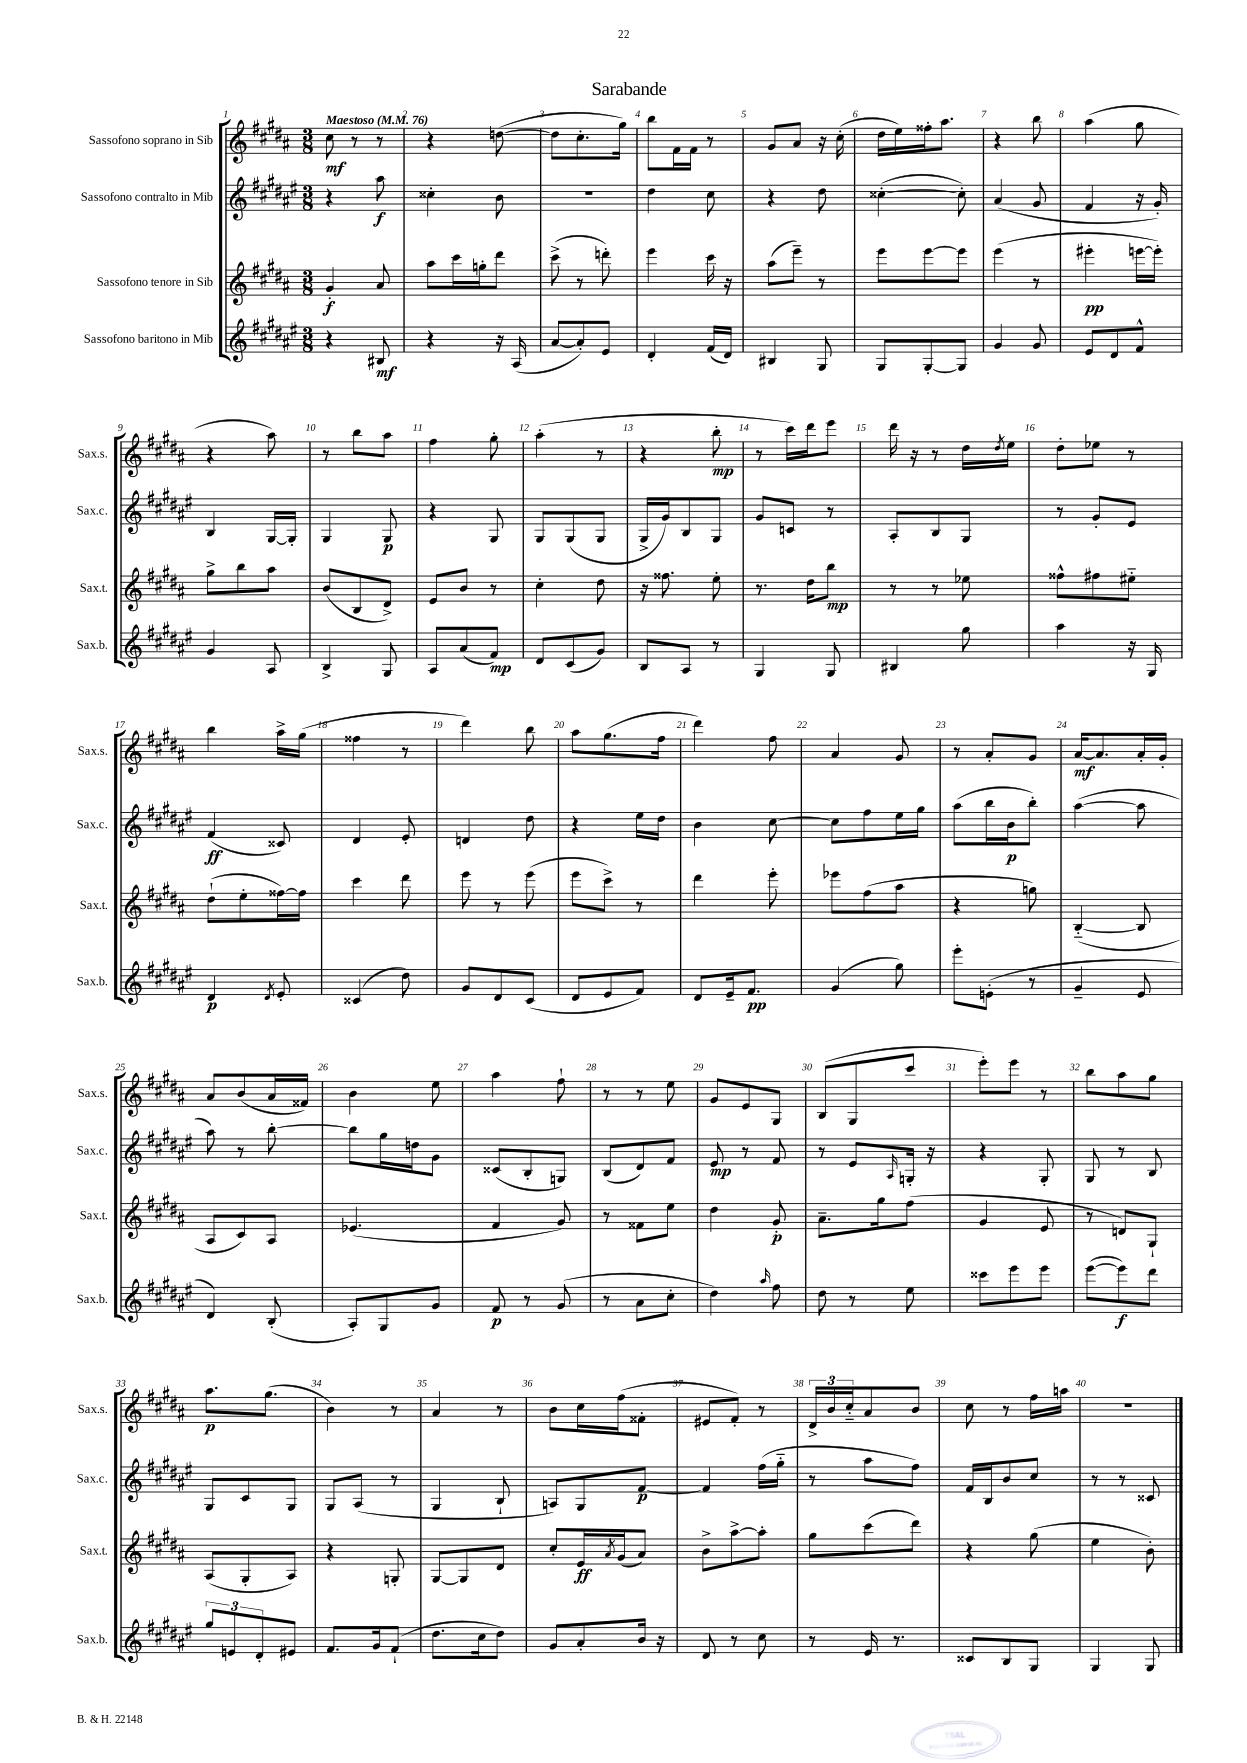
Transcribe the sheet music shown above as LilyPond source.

\header { title = "Sarabande" }
<<
\new StaffGroup <<
\new Staff = "s0" \with { instrumentName = "Sassofono soprano in Sib" shortInstrumentName = "Sax.s." } {
    \clef treble \key b \major \numericTimeSignature \time 3/8 \tempo "Maestoso" 4 = 76
    cis''8\mf r8 r8 |
    r4 d''8~( |
    d''8 cis''8.-. gis''16) |
    b''8 fis'16 fis'16 r8 |
    gis'8 ais'8 r16 cis''16-.( |
    dis''16 e''16) fisis''16-. ais''8. |
    r4 b''8 |
    ais''4( gis''8 |
    r4 ais''8) |
    r8 b''8 ais''8 |
    fis''4 gis''8-. |
    ais''4-.( r8 |
    r4 b''8-.\mp |
    r8 cis'''16) dis'''16 e'''8 |
    dis'''16 r16 r8 dis''16 \acciaccatura { dis''8 } e''16 |
    dis''8-. ees''8 r8 |
    b''4 ais''16-> gis''16( |
    fisis''4 r8 |
    dis'''4) b''8 |
    ais''8 gis''8.( fis''16 |
    dis'''4) fis''8 |
    ais'4 gis'8 |
    r8 ais'8-. gis'8 |
    ais'16~\mf ais'8. ais'16-. gis'16-. |
    ais'8 b'8( ais'16 fisis'16) |
    b'4 e''8 |
    ais''4 fis''8-! |
    r8 r8 e''8 |
    gis'8 e'8 gis8 |
    b8( gis8 cis'''8 |
    e'''8-.) e'''8 r8 |
    b''8 ais''8 gis''8 |
    ais''8.\p gis''8.( |
    b'4) r8 |
    ais'4 r8 |
    b'8 cis''16 fis''16( fisis'8-. |
    eis'8 fis'8-.) r8 |
    \tuplet 3/2 { dis'16-> b'16 cis''16-_ } ais'8 b'8 |
    cis''8 r8 fis''16 a''16 |
    R4. \bar "|." |
}
\new Staff = "s1" \with { instrumentName = "Sassofono contralto in Mib" shortInstrumentName = "Sax.c." } {
    \clef treble \key fis \major \numericTimeSignature \time 3/8
    r4 ais''8\f |
    cisis''4-. b'8 |
    R4. |
    dis''4 cis''8 |
    r4 dis''8 |
    cisis''4~-.( cisis''8-.) |
    ais'4( gis'8 |
    fis'4 r16 gis'16-.) |
    b4 gis16~ gis16-. |
    gis4 gis8\p |
    r4 gis8 |
    gis8 gis8( gis8 |
    gis16-> gis'16) b8 gis8 |
    gis'8 c'8 r8 |
    ais8-. b8 gis8 |
    r8 gis'8-. eis'8 |
    fis'4\ff( cisis'8) |
    dis'4 eis'8-. |
    d'4 dis''8 |
    r4 eis''16 dis''16 |
    b'4 cis''8~ |
    cis''8 fis''8 eis''16 gis''16 |
    ais''8( b''16 b'16\p b''8-.) |
    ais''4~( ais''8 |
    ais''8) r8 b''8~-. |
    b''8 gis''16 d''16 gis'8 |
    cisis'8( b8-. g8) |
    b8( dis'8) fis'8 |
    eis'8\mp r8 fis'8 |
    r8 eis'8 \grace { ais16 } g16-. r16 |
    r4 gis8-. |
    gis8 r8 b8 |
    gis8 cis'8 gis8 |
    gis8 ais8( r8 |
    gis4 b8-! |
    a8) gis8 fis'8~\p |
    fis'4 fis''16( gis''16-_ |
    r8 ais''8 fis''8) |
    fis'16 b16 b'8 cis''8 |
    r8 r8 cisis'8 \bar "|." |
}
\new Staff = "s2" \with { instrumentName = "Sassofono tenore in Sib" shortInstrumentName = "Sax.t." } {
    \clef treble \key b \major \numericTimeSignature \time 3/8
    gis'4-.\f ais'8 |
    ais''8 cis'''16 g''16-. dis'''8 |
    cis'''8->( r8 d'''8-.) |
    e'''4 cis'''16 r16 |
    ais''8( e'''8--) r8 |
    e'''8 e'''8~ e'''8 |
    e'''4( r8 |
    eis'''4-.\pp e'''16~ e'''16-.) |
    gis''8-> b''8 ais''8 |
    b'8( b8 dis'8->) |
    e'8 b'8 r8 |
    cis''4-. dis''8 |
    r16 fisis''8. e''8-. |
    r8. dis''16 b''8\mp |
    r8 r8 ees''8 |
    fisis''8-^ fis''8 eis''8-_ |
    dis''8-!( e''8-. fisis''16~) fisis''16 |
    cis'''4 dis'''8 |
    e'''8 r8 e'''8( |
    e'''8 cis'''8->) r8 |
    dis'''4 e'''8-. |
    ees'''8 fis''8( ais''8 |
    r4 g''8) |
    b4~-_( b8 |
    ais8 cis'8) ais8 |
    ees'4.( |
    fis'4 gis'8) |
    r8 fisis'8 e''8 |
    dis''4 gis'8-.\p |
    ais'8.-- gis''16 fis''8( |
    gis'4 e'8 |
    r8 d'8) gis8-! |
    ais8( gis8-. ais8) |
    r4 g8-. |
    gis8~ gis8 dis'8 |
    cis''8-. e'16\ff \acciaccatura { ais'8 } gis'16( ais'8) |
    b'8-> ais''8~-> ais''8-. |
    gis''8 cis'''8( dis'''8) |
    r4 gis''8( |
    e''4 b'8-.) \bar "|." |
}
\new Staff = "s3" \with { instrumentName = "Sassofono baritono in Mib" shortInstrumentName = "Sax.b." } {
    \clef treble \key fis \major \numericTimeSignature \time 3/8
    r4 bis8\mf |
    r4 r16 ais16( |
    ais'8~ ais'8-.) eis'8 |
    dis'4-. fis'16( dis'16) |
    bis4 gis8 |
    gis8 gis8~-. gis8 |
    gis'4 gis'8 |
    eis'8 dis'8 fis'8-^ |
    gis'4 ais8 |
    b4-> gis8 |
    ais8 ais'8( fis'8\mp) |
    dis'8 cis'8( gis'8) |
    b8 ais8 r8 |
    gis4 gis8 |
    bis4 gis''8 |
    ais''4 r16 gis16 |
    dis'4\p \acciaccatura { dis'8 } eis'8-. |
    cisis'4( dis''8) |
    gis'8 dis'8 cis'8( |
    dis'8 eis'8 fis'8) |
    dis'8 eis'16-- fis'8.\pp |
    gis'4( gis''8) |
    eis'''8-. e'8-.( r8 |
    gis'4-- eis'8 |
    dis'4) b8-.( |
    ais8-.) gis8 gis'8 |
    fis'8\p r8 gis'8( |
    r8 ais'8 cis''8-. |
    dis''4) \grace { ais''16 } fis''8 |
    dis''8 r8 eis''8 |
    cisis'''8 eis'''8 eis'''8 |
    eis'''8~( eis'''8\f) dis'''8 |
    \tuplet 3/2 { gis''8 e'8 dis'8-. } eis'8 |
    fis'8. gis'16 fis'8-!( |
    dis''8. cis''16 dis''8) |
    gis'8 ais'8-. b'16 r16 |
    dis'8 r8 cis''8 |
    r8 eis'16 r8. |
    cisis'8 b8 gis8 |
    gis4 gis8 \bar "|." |
}
>>
>>
\layout { \context { \Score \override BarNumber.break-visibility = ##(#f #t #t) barNumberVisibility = #all-bar-numbers-visible } }
